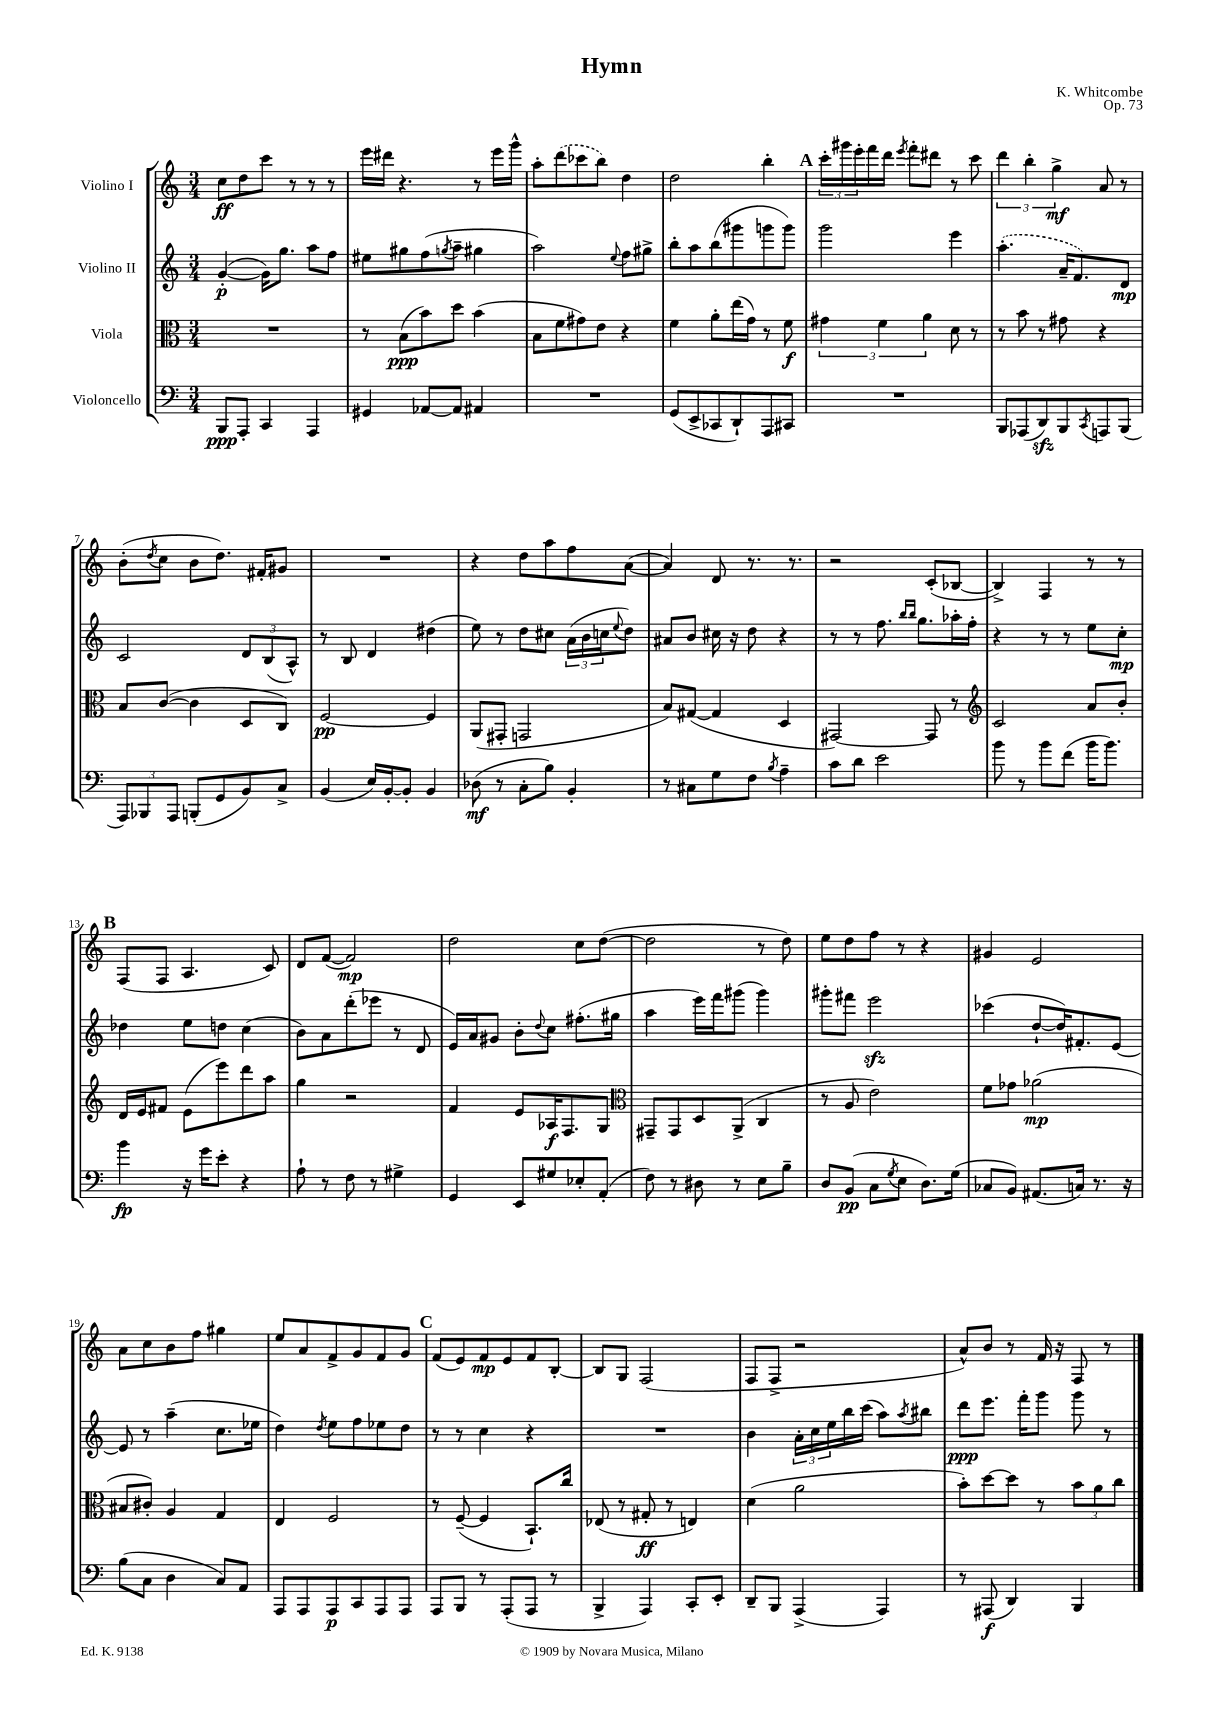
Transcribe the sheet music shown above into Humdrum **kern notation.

**kern	**dynam	**kern	**dynam	**kern	**dynam	**kern	**dynam
*part4	*part4	*part3	*part3	*part2	*part2	*part1	*part1
*staff4	*staff4	*staff3	*staff3	*staff2	*staff2	*staff1	*staff1
*I"Violoncello	*	*I"Viola	*	*I"Violino II	*	*I"Violino I	*
*clefF4	*	*clefC3	*	*clefG2	*	*clefG2	*
*k[]	*	*k[]	*	*k[]	*	*k[]	*
*M3/4	*	*M3/4	*	*M3/4	*	*M3/4	*
=1	=1	=1	=1	=1	=1	=1	=1
8BBB/L	ppp	2.r	.	([4g'/	p	8cc\L	ff
8AAA'/J	.	.	.	.	.	8dd\	.
4CC/	.	.	.	16g\KL])	.	8ccc\J	.
.	.	.	.	8.gg\J	.	.	.
.	.	.	.	.	.	8r	.
4AAA/	.	.	.	8aa\L	.	8r	.
.	.	.	.	8ff\J	.	8r	.
=2	=2	=2	=2	=2	=2	=2	=2
4GG#X/	.	8r	.	8ee#X\L	.	16eee\LL	.
.	.	.	.	.	.	16ddd#X\JJ	.
.	.	(8B\L	ppp	8gg#X\	.	4.r	.
[8AA-X/L	.	8b\)	.	(8ff\	.	.	.
.	.	.	.	8qggn/	.	.	.
8AA-/J]	.	8dd\J	.	8aa~\J	.	.	.
4AA#X/	.	(4b\	.	4gg#X\	.	8r	.
.	.	.	.	.	.	16eee\LL	.
.	.	.	.	.	.	16ggg^^\JJ	.
=3	=3	=3	=3	=3	=3	=3	=3
2.r	.	8B\L	.	2aa\)	.	8aa'\L	.
.	.	8f\	.	.	.	(8ddd\	.
.	.	8g#X\)	.	.	.	8ccc-X\	.
.	.	8e\J	.	.	.	8bb\J)	.
.	.	.	.	8qqee/	.	.	.
.	.	4r	.	8ff\L	.	4dd\	.
.	.	.	.	8gg#X^\J	.	.	.
=4	=4	=4	=4	=4	=4	=4	=4
(8GG/L	.	4f\	.	8bb'\L	.	2dd\	.
8EE^/	.	.	.	8aa\	.	.	.
8CC-X/	.	8a'\L	.	(8bb\	.	.	.
8DD`/)	.	(16ee\L	.	8ggg#X\	.	.	.
.	.	16g\JJ)	.	.	.	.	.
8AAA/	.	8r	.	8gggn\	.	4bb'\	.
8CC#X/J	.	8f\	f	8ggg\J)	.	.	.
!!LO:REH:place=s1:t=A
=5	=5	=5	=5	=5	=5	=5	=5
2.r	.	6g#X\	.	2ggg\	.	24ccc'\LL	.
.	.	.	.	.	.	24ggg#X\	.
.	.	.	.	.	.	24eee'\	.
.	.	.	.	.	.	16fff\	.
.	.	6f\	.	.	.	.	.
.	.	.	.	.	.	16ddd\JJ	.
.	.	.	.	.	.	8qeee/	.
.	.	.	.	.	.	8fff'\L	.
.	.	6a\	.	.	.	.	.
.	.	.	.	.	.	8ddd#X\J	.
.	.	8d\	.	4eee\	.	8r	.
.	.	8r	.	.	.	8ccc\	.
=6	=6	=6	=6	=6	=6	=6	=6
8BBB/L	.	8r	.	(4.aa'\	.	6ddd\	.
(8AAA-X/	.	8b\	.	.	.	.	.
.	.	.	.	.	.	6bb'\	.
8DDzz/)	.	8r	.	.	.	.	.
.	.	.	.	.	.	6gg^\	mf
8BBB/	.	8g#X\	.	16a~/KL	.	.	.
.	.	.	.	8.f/)	.	.	.
8qCC/	.	.	.	.	.	.	.
8AAAn/	.	4r	.	.	.	8a/	.
(8BBB/J	.	.	.	8d/J	mp	8r	.
!!LO:LB:g=z
=7	=7	=7	=7	=7	=7	=7	=7
12AAA/L)	.	8B/L	.	2c/	.	(8b'\L	.
12BBB-X/	.	.	.	.	.	.	.
.	.	.	.	.	.	8qdd/	.
.	.	([8c/J	.	.	.	8cc\J	.
12AAA/J	.	.	.	.	.	.	.
(8BBBn'/L	.	4c\]	.	.	.	8b\L	.
8GG/	.	.	.	.	.	8.dd\J)	.
8BB/)	.	8D/L	.	12d/L	.	.	.
.	.	.	.	.	.	16f#X'/KL	.
.	.	.	.	(12B/	.	.	.
8C^/J	.	8C/J)	.	.	.	8g#X/J	.
.	.	.	.	12A^^/J)	.	.	.
=8	=8	=8	=8	=8	=8	=8	=8
(4BB/	.	[2F/	pp	8r	.	2.r	.
.	.	.	.	8B/	.	.	.
16E/LL)	.	.	.	4d/	.	.	.
[16BB'/J	.	.	.	.	.	.	.
8BB'/J]	.	.	.	.	.	.	.
4BB/	.	4F/]	.	(4dd#X\	.	.	.
=9	=9	=9	=9	=9	=9	=9	=9
(8D-X\	mf	(8AA/L	.	8ee\)	.	4r	.
8r	.	8GG#X'/J	.	8r	.	.	.
8C'\L	.	2GGn/	.	8dd\L	.	8dd\L	.
8B\J)	.	.	.	8cc#X\J	.	8aa\	.
4BB'/	.	.	.	(24a\LL	.	8ff\	.
.	.	.	.	24b\	.	.	.
.	.	.	.	24ccn\J	.	.	.
.	.	.	.	8qqee/	.	.	.
.	.	.	.	8dd\J)	.	([8a\J	.
=10	=10	=10	=10	=10	=10	=10	=10
8r	.	8B/L)	.	8a#X/L	.	4a/])	.
8C#X\L	.	([8G#X/J	.	8b/J	.	.	.
8G\	.	4G#/]	.	16cc#X\	.	8d/	.
.	.	.	.	16r	.	.	.
8F\J	.	.	.	8dd\	.	8.r	.
8qB/	.	.	.	.	.	.	.
4A~\	.	4D/	.	4r	.	.	.
.	.	.	.	.	.	8.r	.
=11	=11	=11	=11	=11	=11	=11	=11
8c\L	.	[2GG#X/)	.	8r	.	2r	.
8d\J	.	.	.	8r	.	.	.
2e\	.	.	.	8.ff\	.	.	.
.	.	.	.	16qqbb/LL	.	.	.
.	.	.	.	16qqbb/JJ	.	.	.
.	.	.	.	8.gg\L	.	.	.
.	.	8GG#/]	.	.	.	(8c'/L	.
.	.	8r	.	16aa-X'\L	.	[8B-X/J	.
.	.	.	.	16ff'\JJ	.	.	.
=12	=12	=12	=12	=12	=12	=12	=12
*	*	*clefG2	*	*	*	*	*
8b\	.	2c/	.	4r	.	4B-^/])	.
8r	.	.	.	.	.	.	.
8b\L	.	.	.	8r	.	4F/	.
(8f\J	.	.	.	8r	.	.	.
16b\KL	.	8a/L	.	8ee\L	.	8r	.
8.b\J)	.	.	.	.	.	.	.
.	.	8b'/J	.	8cc'\J	mp	8r	.
!!LO:LB:g=z
!!LO:REH:place=s1:t=B
=13	=13	=13	=13	=13	=13	=13	=13
4b\	fp	16d/LL	.	4dd-X\	.	(8F/L	.
.	.	16e/J	.	.	.	.	.
.	.	8f#X/J	.	.	.	8F/J	.
16r	.	(8e\L	.	8ee\L	.	4.A/	.
16g\KL	.	.	.	.	.	.	.
8e'\J	.	8eee\)	.	8ddn\J	.	.	.
4r	.	8ddd\	.	(4cc\	.	.	.
.	.	8aa\J	.	.	.	8c/)	.
=14	=14	=14	=14	=14	=14	=14	=14
8A`\	.	4gg\	.	8b\L)	.	8d/L	.
8r	.	.	.	8a\	.	([8f/J	.
8F\	.	2r	.	(8ddd'\	.	2f/])	mp
8r	.	.	.	8eee-X\J	.	.	.
4G#X^\	.	.	.	8r	.	.	.
.	.	.	.	8d/	.	.	.
=15	=15	=15	=15	=15	=15	=15	=15
4GG/	.	4f/	.	16e/LL)	.	2dd\	.
.	.	.	.	16a/J	.	.	.
.	.	.	.	8g#X/J	.	.	.
8EE/L	.	8e/L	.	8b'\L	.	.	.
.	.	.	.	8qqdd/	.	.	.
8G#X/	.	16A-X/K	f	8cc\J	.	.	.
.	.	8.F/	.	.	.	.	.
8E-X'/	.	.	.	(8.ff#X'\L	.	8cc\L	.
(8AA'/J	.	8G/J	.	.	.	([8dd\J	.
.	.	.	.	16gg#X\Jk	.	.	.
=16	=16	=16	=16	=16	=16	=16	=16
*	*	*clefC3	*	*	*	*	*
8F\)	.	8GG#X~/L	.	4aa\	.	2dd\]	.
8r	.	8GG#/	.	.	.	.	.
8D#X\	.	8D/	.	16eee\LL)	.	.	.
.	.	.	.	16fff\J	.	.	.
8r	.	(8AA^/J	.	(8ggg#X\J	.	.	.
8E\L	.	4C/	.	4ggg#\)	.	8r	.
8B~\J	.	.	.	.	.	8dd\)	.
=17	=17	=17	=17	=17	=17	=17	=17
8D/L	.	8r	.	8ggg#X'\L	.	8ee\L	.
(8BB/J	pp	8A/	.	8fff#X\J	.	8dd\	.
8C\L	.	2e\)	.	2eeezz\	.	8ff\J	.
8qG/	.	.	.	.	.	.	.
8E\J	.	.	.	.	.	8r	.
8.D\L)	.	.	.	.	.	4r	.
(16G\Jk	.	.	.	.	.	.	.
=18	=18	=18	=18	=18	=18	=18	=18
8C-X/L	.	8f\L	.	(4ccc-X\	.	4g#X/	.
8BB/J)	.	8g-X\J	.	.	.	.	.
(8.AA#X/L	.	(2a-X\	mp	[8dd`/L	.	2e/	.
.	.	.	.	16dd/K])	.	.	.
16Cn/Jk)	.	.	.	8.f#X'/	.	.	.
8.r	.	.	.	.	.	.	.
.	.	.	.	[8e/J	.	.	.
16r	.	.	.	.	.	.	.
!!LO:LB:g=z
=19	=19	=19	=19	=19	=19	=19	=19
(8B\L	.	8B#X/L	.	8e/]	.	8a\L	.
8C\J	.	8c#X'/J)	.	8r	.	8cc\	.
4D\	.	4A/	.	(4aa~\	.	8b\	.
.	.	.	.	.	.	8ff\J	.
8C/L)	.	4G/	.	8.cc\L	.	4gg#X\	.
8AA/J	.	.	.	.	.	.	.
.	.	.	.	16ee-X\Jk	.	.	.
=20	=20	=20	=20	=20	=20	=20	=20
8AAA/L	.	4E/	.	4dd\)	.	8ee/L	.
8AAA/	.	.	.	.	.	8a/	.
.	.	.	.	8qdd/	.	.	.
8AAA/	p	2F/	.	8ee\L	.	8f^/	.
8CC/	.	.	.	8ff\	.	8g/	.
8AAA/	.	.	.	8ee-X\	.	8f/	.
8AAA/J	.	.	.	8dd\J	.	8g/J	.
!!LO:REH:place=s1:t=C
=21	=21	=21	=21	=21	=21	=21	=21
8AAA/L	.	8r	.	8r	.	(8f/L	.
8BBB/J	.	([8F~/	.	8r	.	8e/)	.
8r	.	4F/]	.	4cc\	.	8f/	mp
(8AAA'/L	.	.	.	.	.	8e/	.
8AAA/J	.	8.BB`/L)	.	4r	.	8f/	.
8r	.	.	.	.	.	[8B'/J	.
.	.	16cc/Jk	.	.	.	.	.
=22	=22	=22	=22	=22	=22	=22	=22
4BBB^/	.	(8E-X/	.	2.r	.	8B/L]	.
.	.	8r	.	.	.	8G/J	.
4AAA/)	.	8G#X'/	ff	.	.	(2F/	.
.	.	8r	.	.	.	.	.
8CC'/L	.	4En/)	.	.	.	.	.
8EE'/J	.	.	.	.	.	.	.
=23	=23	=23	=23	=23	=23	=23	=23
8DD~/L	.	(4d\	.	4b\	.	8F/L	.
8BBB/J	.	.	.	.	.	8F^/J	.
(4AAA^/	.	2a\	.	24a'\LL	.	2r	.
.	.	.	.	24cc\	.	.	.
.	.	.	.	24ee\	.	.	.
.	.	.	.	16bb\	.	.	.
.	.	.	.	(16ccc\JJ	.	.	.
4AAA/)	.	.	.	8aa\L)	.	.	.
.	.	.	.	8qaa/	.	.	.
.	.	.	.	8bb#X\J	.	.	.
=24	=24	=24	=24	=24	=24	=24	=24
8r	.	8b'\L)	.	8ddd\L	ppp	8a^^/L)	.
(8AAA#X/	f	[8dd\	.	8.eee\J	.	8b/J	.
4DD/)	.	8dd\J]	.	.	.	8r	.
.	.	.	.	16fff'\KL	.	.	.
.	.	8r	.	8ggg\J	.	16f/	.
.	.	.	.	.	.	16r	.
4BBB/	.	12b\L	.	8ggg\	.	8F/	.
.	.	12a\	.	.	.	.	.
.	.	.	.	8r	.	8r	.
.	.	12cc\J	.	.	.	.	.
==	==	==	==	==	==	==	==
*-	*-	*-	*-	*-	*-	*-	*-
